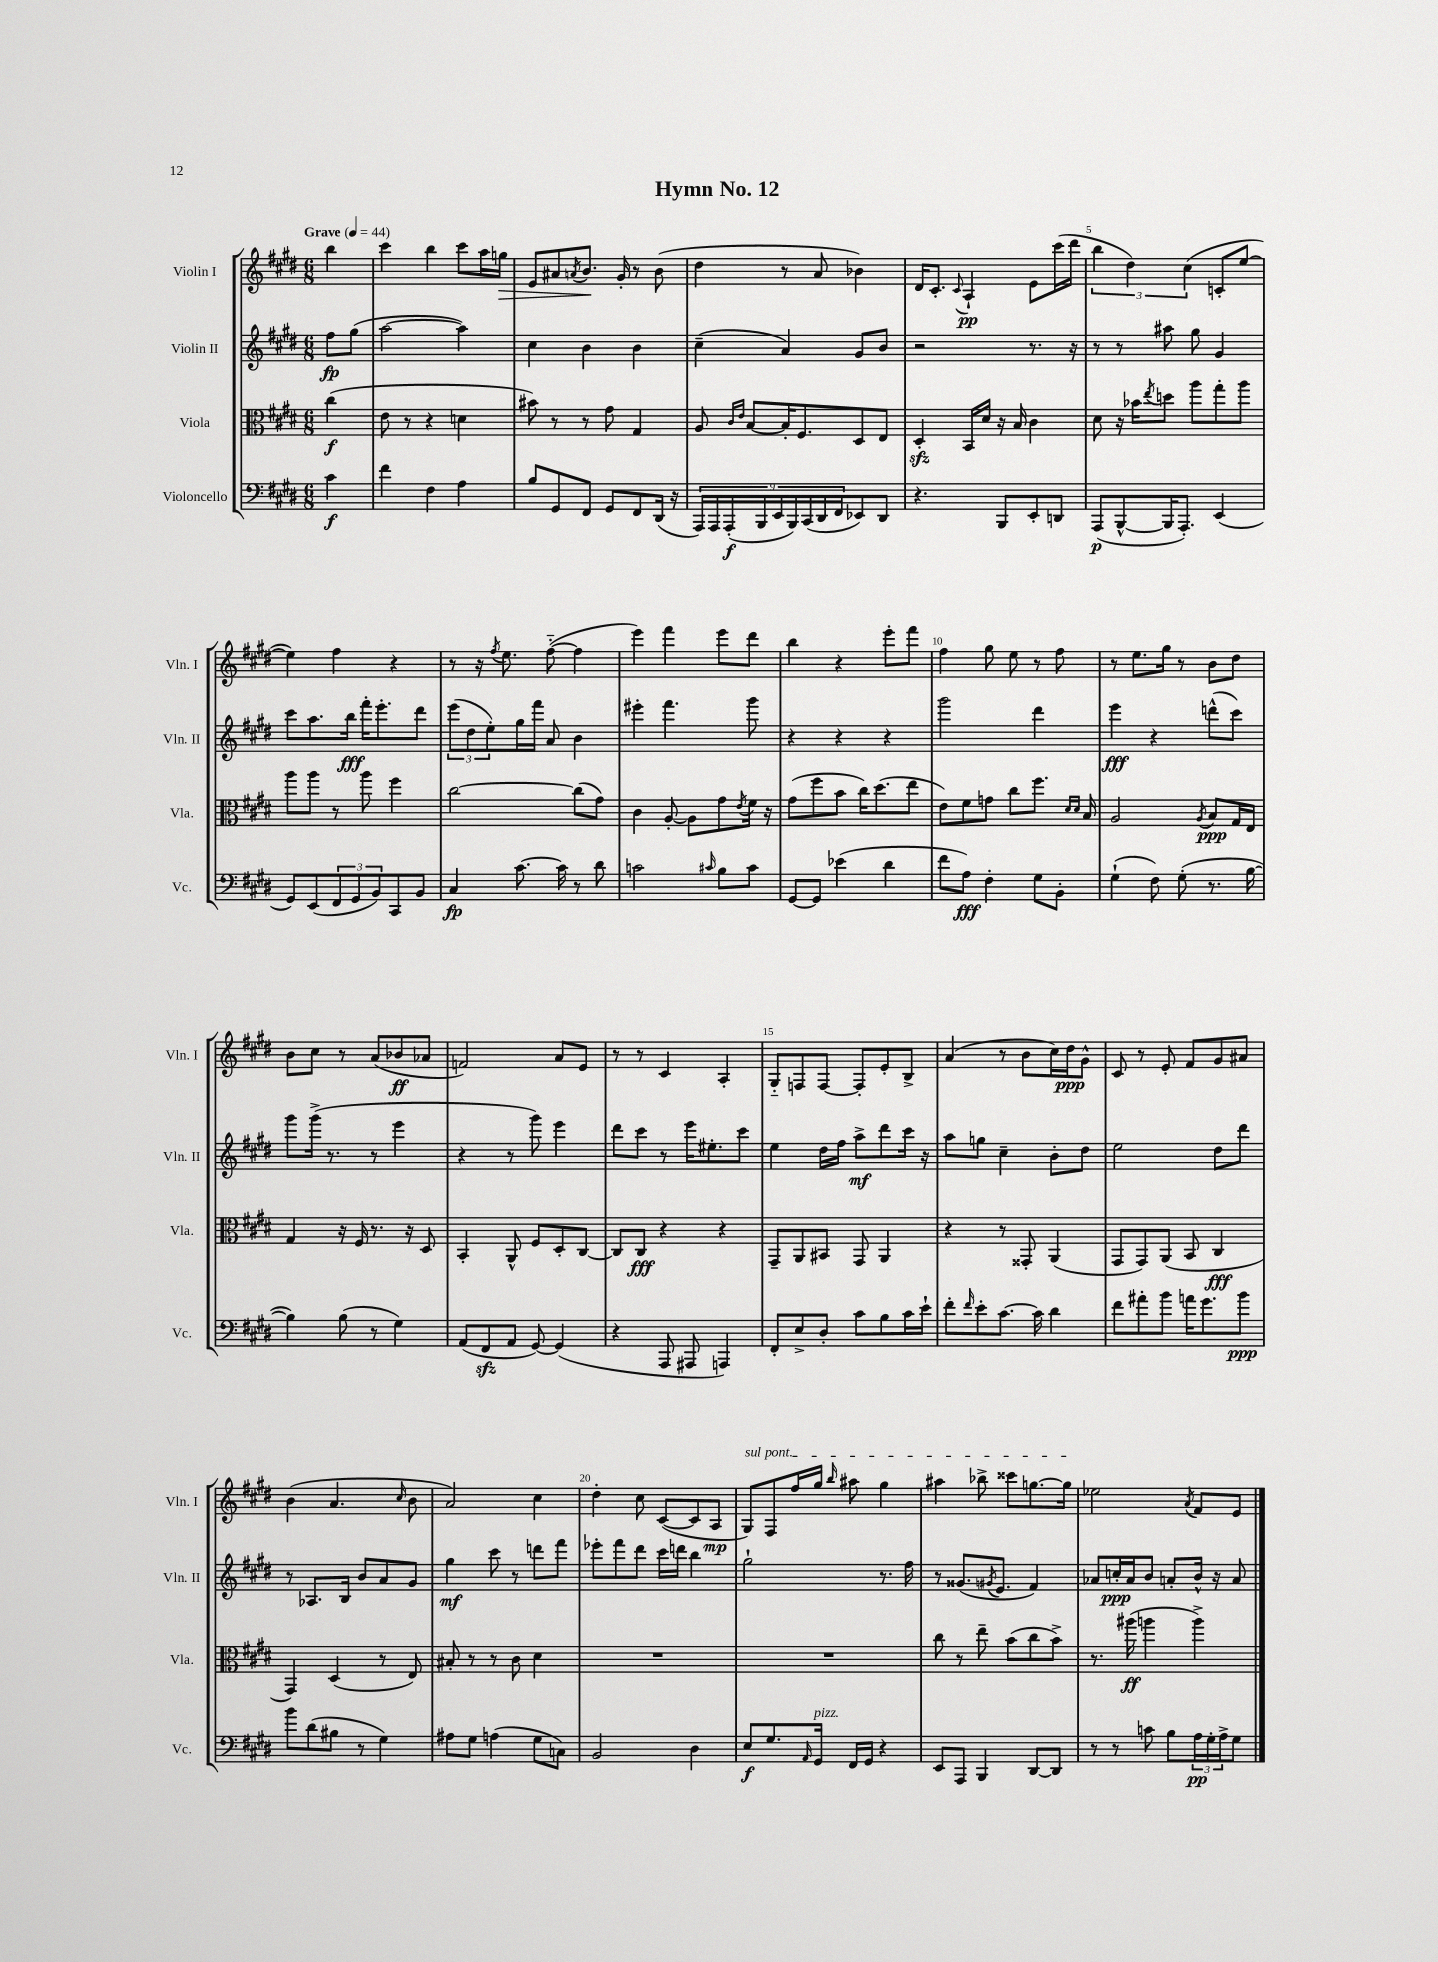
\header { title = "Hymn No. 12" }
<<
\new StaffGroup <<
\new Staff = "s0" \with { instrumentName = "Violin I" shortInstrumentName = "Vln. I" } {
    \clef treble \key e \major \numericTimeSignature \time 6/8 \partial 4 \tempo "Grave" 4 = 44
    b''4 |
    cis'''4 b''4 cis'''8 a''16 g''16\> |
    e'8 ais'8 \acciaccatura { a'8 } b'8.\! gis'16-. r8 b'8( |
    dis''4 r8 a'8 bes'4) |
    dis'16 cis'8.-. \appoggiatura { cis'8 } a4-!\pp e'8 cis'''16( dis'''16 |
    \tuplet 3/2 { b''4 dis''4) cis''4( } c'8-. e''8~ |
    e''4) fis''4 r4 |
    r8 r16 \acciaccatura { fis''8 } e''8. fis''8~-_( fis''4 |
    e'''4) fis'''4 e'''8 dis'''8 |
    b''4 r4 e'''8-. fis'''8 |
    fis''4 gis''8 e''8 r8 fis''8 |
    r8 e''8. gis''16 r8 b'8 dis''8 |
    b'8 cis''8 r8 a'8( bes'8\ff aes'8 |
    f'2) a'8 e'8 |
    r8 r8 cis'4 a4-. |
    gis8-_ f8 f8~ f8-. e'8-. b8-> |
    a'4( r8 b'8 cis''16) dis''16\ppp gis'8-^ |
    cis'8 r8 e'8-. fis'8 gis'8 ais'8 |
    b'4( a'4. \grace { cis''16 } b'8 |
    a'2) cis''4 |
    dis''4-. cis''8 cis'8~( cis'8 a8\mp |
    \once \override TextSpanner.bound-details.left.text = \markup { \italic "sul pont." } gis8\startTextSpan) fis8 fis''16 gis''16 \grace { b''16 } ais''8 gis''4 |
    ais''4 bes''8-> cisis'''8 g''8.~ g''16\stopTextSpan |
    ees''2 \acciaccatura { a'8 } fis'8 e'8 \bar "|." |
}
\new Staff = "s1" \with { instrumentName = "Violin II" shortInstrumentName = "Vln. II" } {
    \clef treble \key e \major \numericTimeSignature \time 6/8 \partial 4
    fis''8\fp gis''8( |
    a''2~ a''4) |
    cis''4 b'4 b'4 |
    cis''4--( a'4) gis'8 b'8 |
    r2 r8. r16 |
    r8 r8 ais''8 gis''8 gis'4 |
    cis'''8 a''8. b''16\fff fis'''16-. e'''8.-. dis'''8 |
    \tuplet 3/2 { e'''8( dis''8 e''8-.) } gis''16 fis'''16 a'8 b'4 |
    eis'''4-. fis'''4. gis'''8 |
    r4 r4 r4 |
    gis'''2 dis'''4 |
    e'''4\fff r4 d'''8-^( cis'''8) |
    gis'''8 gis'''16->( r8. r8 e'''4 |
    r4 r8 gis'''8) e'''4 |
    dis'''8 cis'''8 r8 e'''16 eis''8.-. cis'''8 |
    e''4 dis''16 fis''16 a''8->\mf dis'''8 cis'''16 r16 |
    a''8 g''8 cis''4-- b'8-. dis''8 |
    e''2 dis''8 dis'''8 |
    r8 aes8. b16 b'8 a'8 gis'8 |
    gis''4\mf cis'''8 r8 d'''8 fis'''8 |
    ees'''8-. fis'''8 dis'''8 cis'''16 d'''16 b''4 |
    gis''2-! r8. fis''16 |
    r8 gisis'8.( \acciaccatura { gis'8 } e'8. fis'4) |
    aes'8 c''16-.\ppp aes'16 b'8 a'8-. b'16-^ r16 a'8 \bar "|." |
}
\new Staff = "s2" \with { instrumentName = "Viola" shortInstrumentName = "Vla." } {
    \clef alto \key e \major \numericTimeSignature \time 6/8 \partial 4
    cis''4\f( |
    e'8 r8 r4 d'4 |
    bis'8) r8 r8 gis'8 gis4 |
    a8 \grace { cis'16 e'16 } b8~ b16-. fis8. dis8 e8 |
    dis4-.\sfz b,16 dis'16 r16 b16 cis'4 |
    dis'8 r16 bes'16 \acciaccatura { e''8 } d''8 a''8 gis''8-. a''8 |
    a''8 a''8 r8 a''8 fis''4 |
    cis''2~ cis''8( gis'8) |
    cis'4 a8~-. a8 gis'8 \acciaccatura { e'8 } fis'16 r16 |
    gis'8( fis''8 b'8 cis''16) dis''8.( e''8 |
    e'8) fis'8 g'8 cis''8 fis''8. \grace { dis'16 dis'16 } b16 |
    a2 \acciaccatura { a8 } b8\ppp gis16 e16 |
    gis4 r16 fis16 r8. r16 dis8 |
    b,4-. a,8-^ fis8 dis8-. cis8~ |
    cis8 cis8\fff r4 r4 |
    gis,8-- a,8 bis,8 gis,8 a,4 |
    r4 r8 gisis,8-. a,4( |
    gis,8 gis,8) a,8( b,8 cis4\fff |
    gis,4) dis4( r8 e8) |
    bis8-. r8 r8 cis'8 dis'4 |
    R2. |
    R2. |
    cis''8 r8 e''8-- b'8( cis''8 b'8->) |
    r8. ais''16\ff( a''4 a''4->) \bar "|." |
}
\new Staff = "s3" \with { instrumentName = "Violoncello" shortInstrumentName = "Vc." } {
    \clef bass \key e \major \numericTimeSignature \time 6/8 \partial 4
    cis'4\f |
    fis'4 fis4 a4 |
    b8 gis,8 fis,8 gis,8 fis,8 dis,16( r16 |
    \tuplet 9/8 { a,,16) a,,16 a,,16-.\f( b,,16 e,16 b,,16) cis,16( dis,16 fis,16 } ees,8) dis,8 |
    r4. b,,8 e,8-. d,8 |
    a,,8\p( b,,8~-^ b,,16 a,,8.-.) e,4( |
    gis,8) e,8( \tuplet 3/2 { fis,8 gis,8 b,8) } cis,8 b,8 |
    cis4\fp cis'8.~ cis'16 r8 dis'8 |
    c'2 \grace { cis'16 } b8 cis'8 |
    gis,8~ gis,8 ees'4( dis'4 |
    fis'8 a8\fff) fis4-. gis8 b,8-. |
    gis4-!( fis8) gis8-.( r8. b16~ |
    b4) b8( r8 gis4) |
    a,8( fis,8\sfz a,8 gis,8~) gis,4( |
    r4 a,,8 ais,,8 a,,4) |
    fis,8-. e8-> dis8-. cis'8 b8 cis'16 e'16-! |
    fis'8-. \grace { fis'16 } e'8-. cis'8.~ cis'16 dis'4 |
    fis'8 ais'8-. b'8 a'16 gis'8. b'8\ppp |
    b'8 dis'8( bis8 r8 gis4) |
    ais8 gis8 a4( gis8 c8) |
    b,2 dis4 |
    e8\f gis8. \grace { a,16 } gis,16^\markup { \italic "pizz." } fis,16 gis,16 r4 |
    e,8 a,,8 b,,4 dis,8~ dis,8 |
    r8 r8 c'8 b8 \tuplet 3/2 { a16\pp gis16-. a16-> } gis8 \bar "|." |
}
>>
>>
\layout { \context { \Score \override BarNumber.break-visibility = ##(#f #t #t) barNumberVisibility = #(every-nth-bar-number-visible 5) } }
